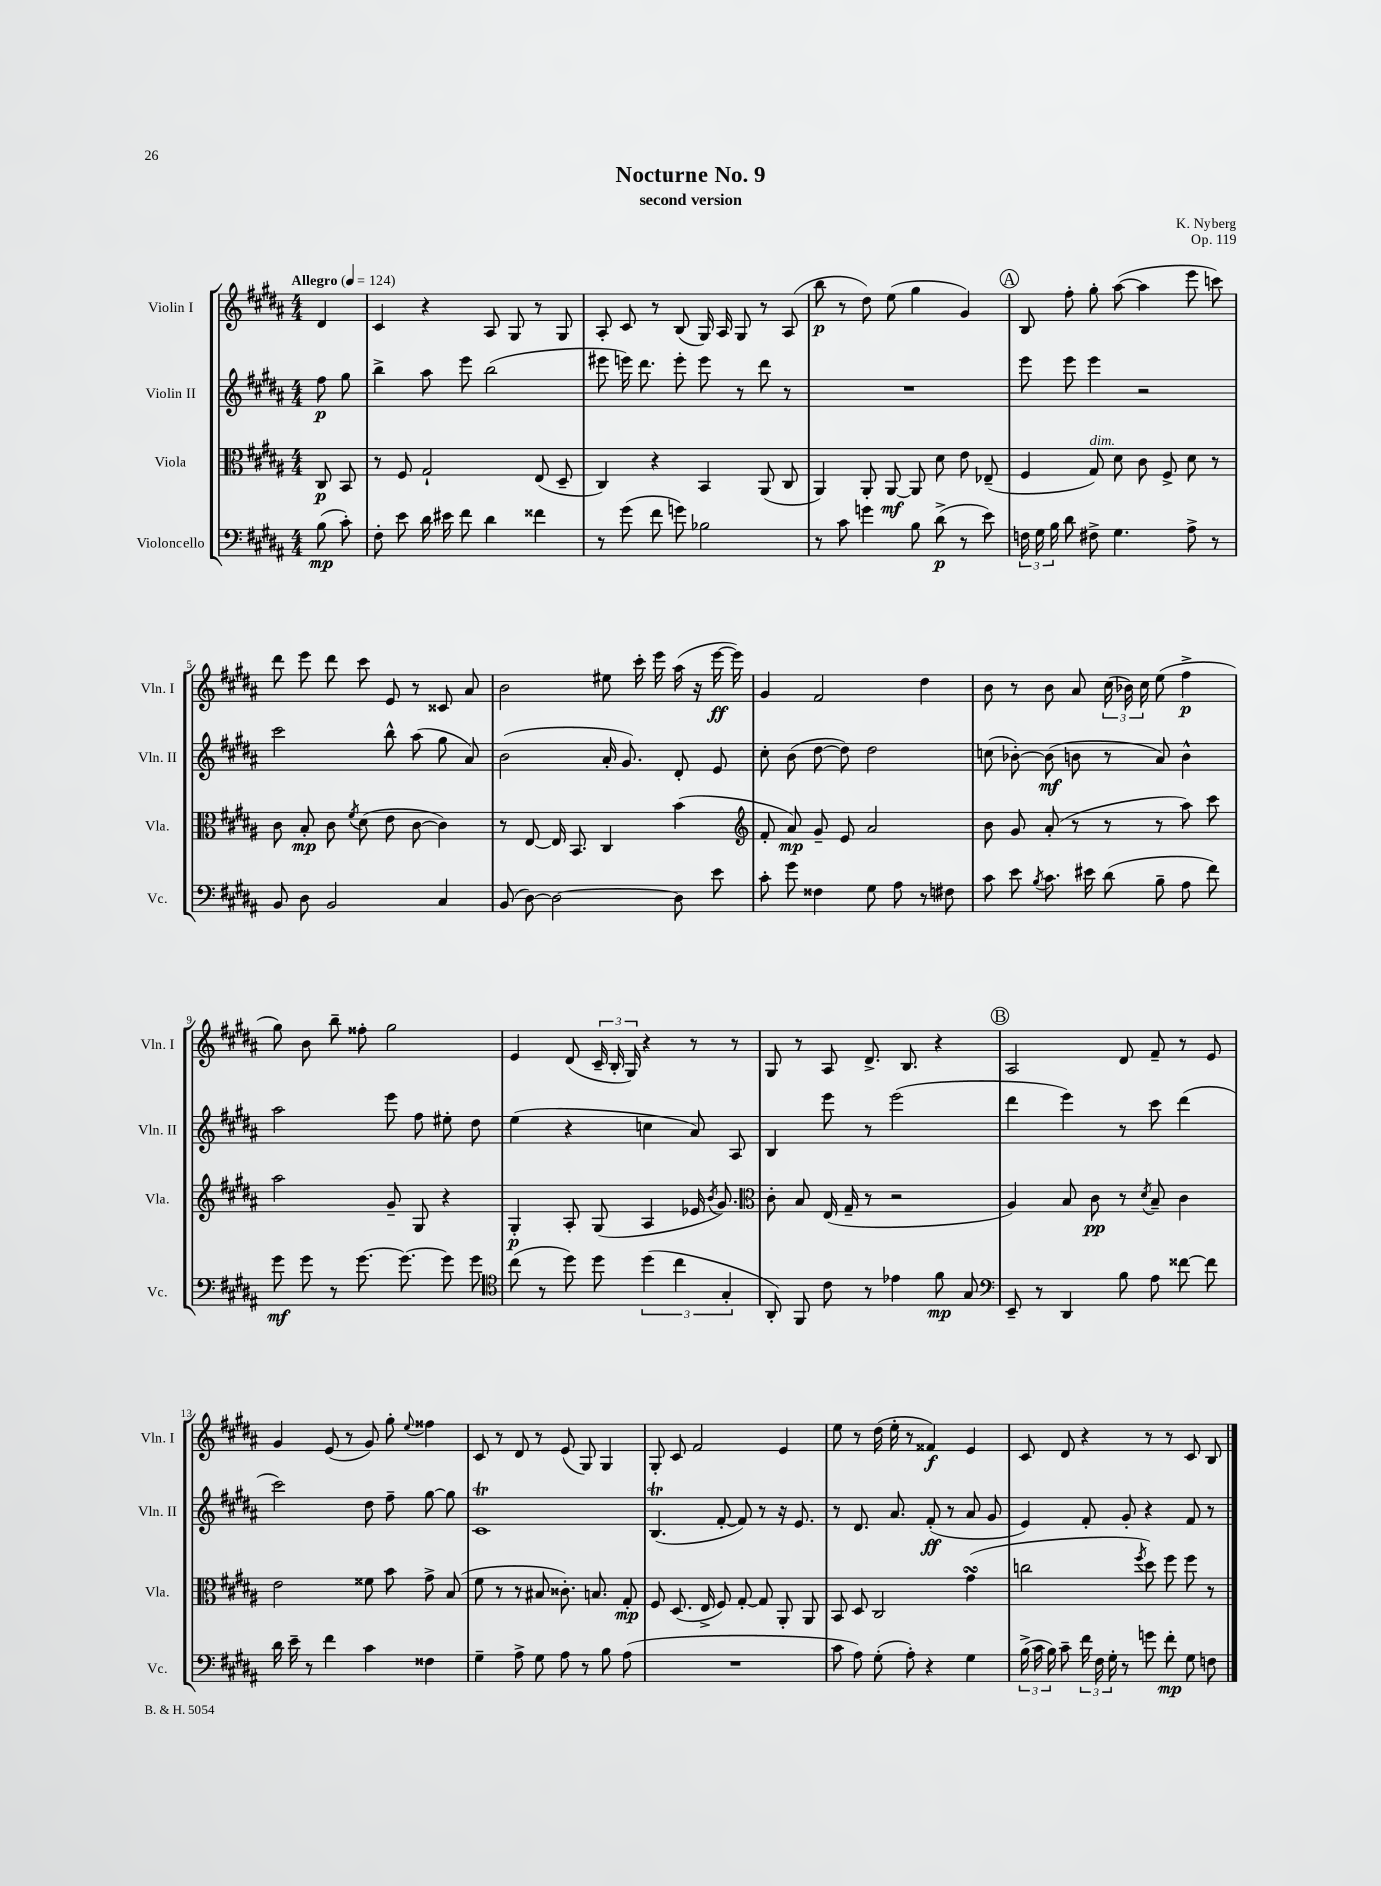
\header { title = "Nocturne No. 9" composer = "K. Nyberg" subtitle = "second version" opus = "Op. 119" }
<<
\new StaffGroup <<
\new Staff = "s0" \with { instrumentName = "Violin I" shortInstrumentName = "Vln. I" } {
    \clef treble \key b \major \numericTimeSignature \time 4/4 \partial 4 \tempo "Allegro" 4 = 124
    \autoBeamOff dis'4 |
    cis'4 r4 ais8 gis8 r8 gis8 |
    ais8-. cis'8 r8 b8( gis16) ais16 gis8 r8 ais8( |
    b''8\p r8 dis''8) e''8( gis''4 gis'4) |
    \mark \markup { \circle "A" } b8 fis''8-. gis''8-. ais''8~( ais''4 e'''8 c'''8) |
    dis'''8 e'''8 dis'''8 cis'''8 e'8 r8 cisis'8 ais'8 |
    b'2 eis''8 cis'''16-. e'''16 ais''16( r16 e'''16~\ff e'''16) |
    gis'4 fis'2 dis''4 |
    b'8 r8 b'8 ais'8 \tuplet 3/2 { cis''16( bes'16) cis''16 } e''8( fis''4->\p |
    gis''8) b'8 b''8-- fisis''8-. gis''2 |
    e'4 dis'8( \tuplet 3/2 { cis'16-- b16-. gis16) } r4 r8 r8 |
    gis8 r8 ais8 dis'8.-> b8. r4 |
    \mark \markup { \circle "B" } ais2 dis'8 fis'8-- r8 e'8 |
    gis'4 e'8( r8 gis'8) gis''8-. \appoggiatura { e''8 } fisis''4 |
    cis'8 r8 dis'8 r8 e'8( gis8) gis4 |
    gis8-. cis'8 fis'2 e'4 |
    e''8 r8 dis''16( e''16-. r8 fisis'4\f) e'4 |
    cis'8 dis'8 r4 r8 r8 cis'8 b8 \bar "|." |
}
\new Staff = "s1" \with { instrumentName = "Violin II" shortInstrumentName = "Vln. II" } {
    \clef treble \key b \major \numericTimeSignature \time 4/4 \partial 4
    \autoBeamOff fis''8\p gis''8 |
    b''4-> ais''8 e'''8 b''2( |
    eis'''8 e'''16) dis'''8. e'''8-. e'''8 r8 dis'''8 r8 |
    R1 |
    \mark \markup { \circle "A" } e'''8 e'''8 e'''4 r2 |
    cis'''2 b''8-^ ais''8( gis''8 ais'8) |
    b'2( ais'16-. gis'8.) dis'8-. e'8 |
    cis''8-. b'8( dis''8~ dis''8) dis''2 |
    c''8( bes'8~-.) bes'8\mf( b'8 r8 ais'8) b'4-^ |
    ais''2 e'''8 fis''8 eis''8-. dis''8 |
    e''4( r4 c''4 ais'8) ais8 |
    b4 e'''8 r8 e'''2( |
    \mark \markup { \circle "B" } dis'''4 e'''4) r8 cis'''8 dis'''4( |
    cis'''2) dis''8 fis''8-- gis''8~ gis''8 |
    cis'1\trill |
    b4.\trill( fis'8~-. fis'8) r8 r16 e'8. |
    r8 dis'8. ais'8. fis'8-.\ff( r8 ais'8 gis'8 |
    e'4) fis'8-. gis'8-. r4 fis'8 r8 \bar "|." |
}
\new Staff = "s2" \with { instrumentName = "Viola" shortInstrumentName = "Vla." } {
    \clef alto \key b \major \numericTimeSignature \time 4/4 \partial 4
    \autoBeamOff cis8\p b,8 |
    r8 fis8 gis2-! e8( dis8-- |
    cis4) r4 b,4 ais,8( cis8 |
    ais,4) ais,8-. ais,8~\mf ais,8 dis'8 e'8 ees8--( |
    \mark \markup { \circle "A" } fis4 gis8^\markup { \italic "dim." }) dis'8 cis'8 fis8-> dis'8 r8 |
    cis'8 b8-.\mp cis'8 \acciaccatura { fis'8 } dis'8( e'8 cis'8~ cis'4) |
    r8 e8~ e16 b,8. cis4 b'4( |
    \clef treble fis'8-. ais'8\mp) gis'8-- e'8 ais'2 |
    b'8 gis'8 ais'8-.( r8 r8 r8 ais''8) cis'''8 |
    ais''2 gis'8-- gis8 r4 |
    gis4-.\p ais8-. gis8( ais4 ees'16 \acciaccatura { b'8 } gis'8.) |
    \clef alto cis'8-. b8 e16( gis16-- r8 r2 |
    \mark \markup { \circle "B" } ais4) b8 cis'8\pp r8 \acciaccatura { dis'8 } b8-- cis'4 |
    e'2 fisis'8 b'8 gis'8-> b8( |
    fis'8 r8 r8 bis8 cisis'8.-.) b8. gis8-.\mp |
    fis8 dis8.( e16-> fis8) gis8~-. gis8 ais,8-. ais,8 |
    b,8 dis8 cis2 gis'4\turn( |
    c''2 \acciaccatura { fis''8 } dis''8) fis''8 fis''8 r8 \bar "|." |
}
\new Staff = "s3" \with { instrumentName = "Violoncello" shortInstrumentName = "Vc." } {
    \clef bass \key b \major \numericTimeSignature \time 4/4 \partial 4
    \autoBeamOff b8\mp( cis'8-.) |
    fis8-. e'8 dis'16 eis'16 fis'8 dis'4 fisis'4 |
    r8 gis'8( fis'8 g'8) bes2 |
    r8 cis'8 g'4 b8 dis'8->\p( r8 e'8) |
    \mark \markup { \circle "A" } \tuplet 3/2 { f16 gis16 b16 } dis'8 fis8-> gis4. ais8-> r8 |
    b,8 dis8 b,2 cis4 |
    b,8( dis8~) dis2~ dis8 e'8 |
    cis'8-. gis'8 fisis4 gis8 ais8 r8 fis8 |
    cis'8 e'8 \acciaccatura { b8 } cis'8. eis'16 dis'8( b8-- ais8 fis'8) |
    gis'8\mf gis'8 r8 gis'8.~ gis'8.~ gis'8 gis'8 |
    \clef tenor cis''8( r8 dis''8) dis''8 \tuplet 3/2 { dis''4( cis''4 gis4-. } |
    ais,8-.) fis,8 cis'8 r8 ees'4 fis'8\mp gis8 |
    \mark \markup { \circle "B" } \clef bass e,8-- r8 dis,4 b8 ais8 fisis'8~ fisis'8 |
    dis'16 e'16-- r8 fis'4 cis'4 fisis4 |
    gis4-- ais8-> gis8 ais8 r8 b8 ais8( |
    R1 |
    cis'8 ais8) gis8-.( ais8-.) r4 gis4 |
    \tuplet 3/2 { b16->( cis'16 b16) } cis'8-- \tuplet 3/2 { fis'16 fis16 gis16-. } r8 g'8 fis'8-.\mp gis8 f8 \bar "|." |
}
>>
>>
